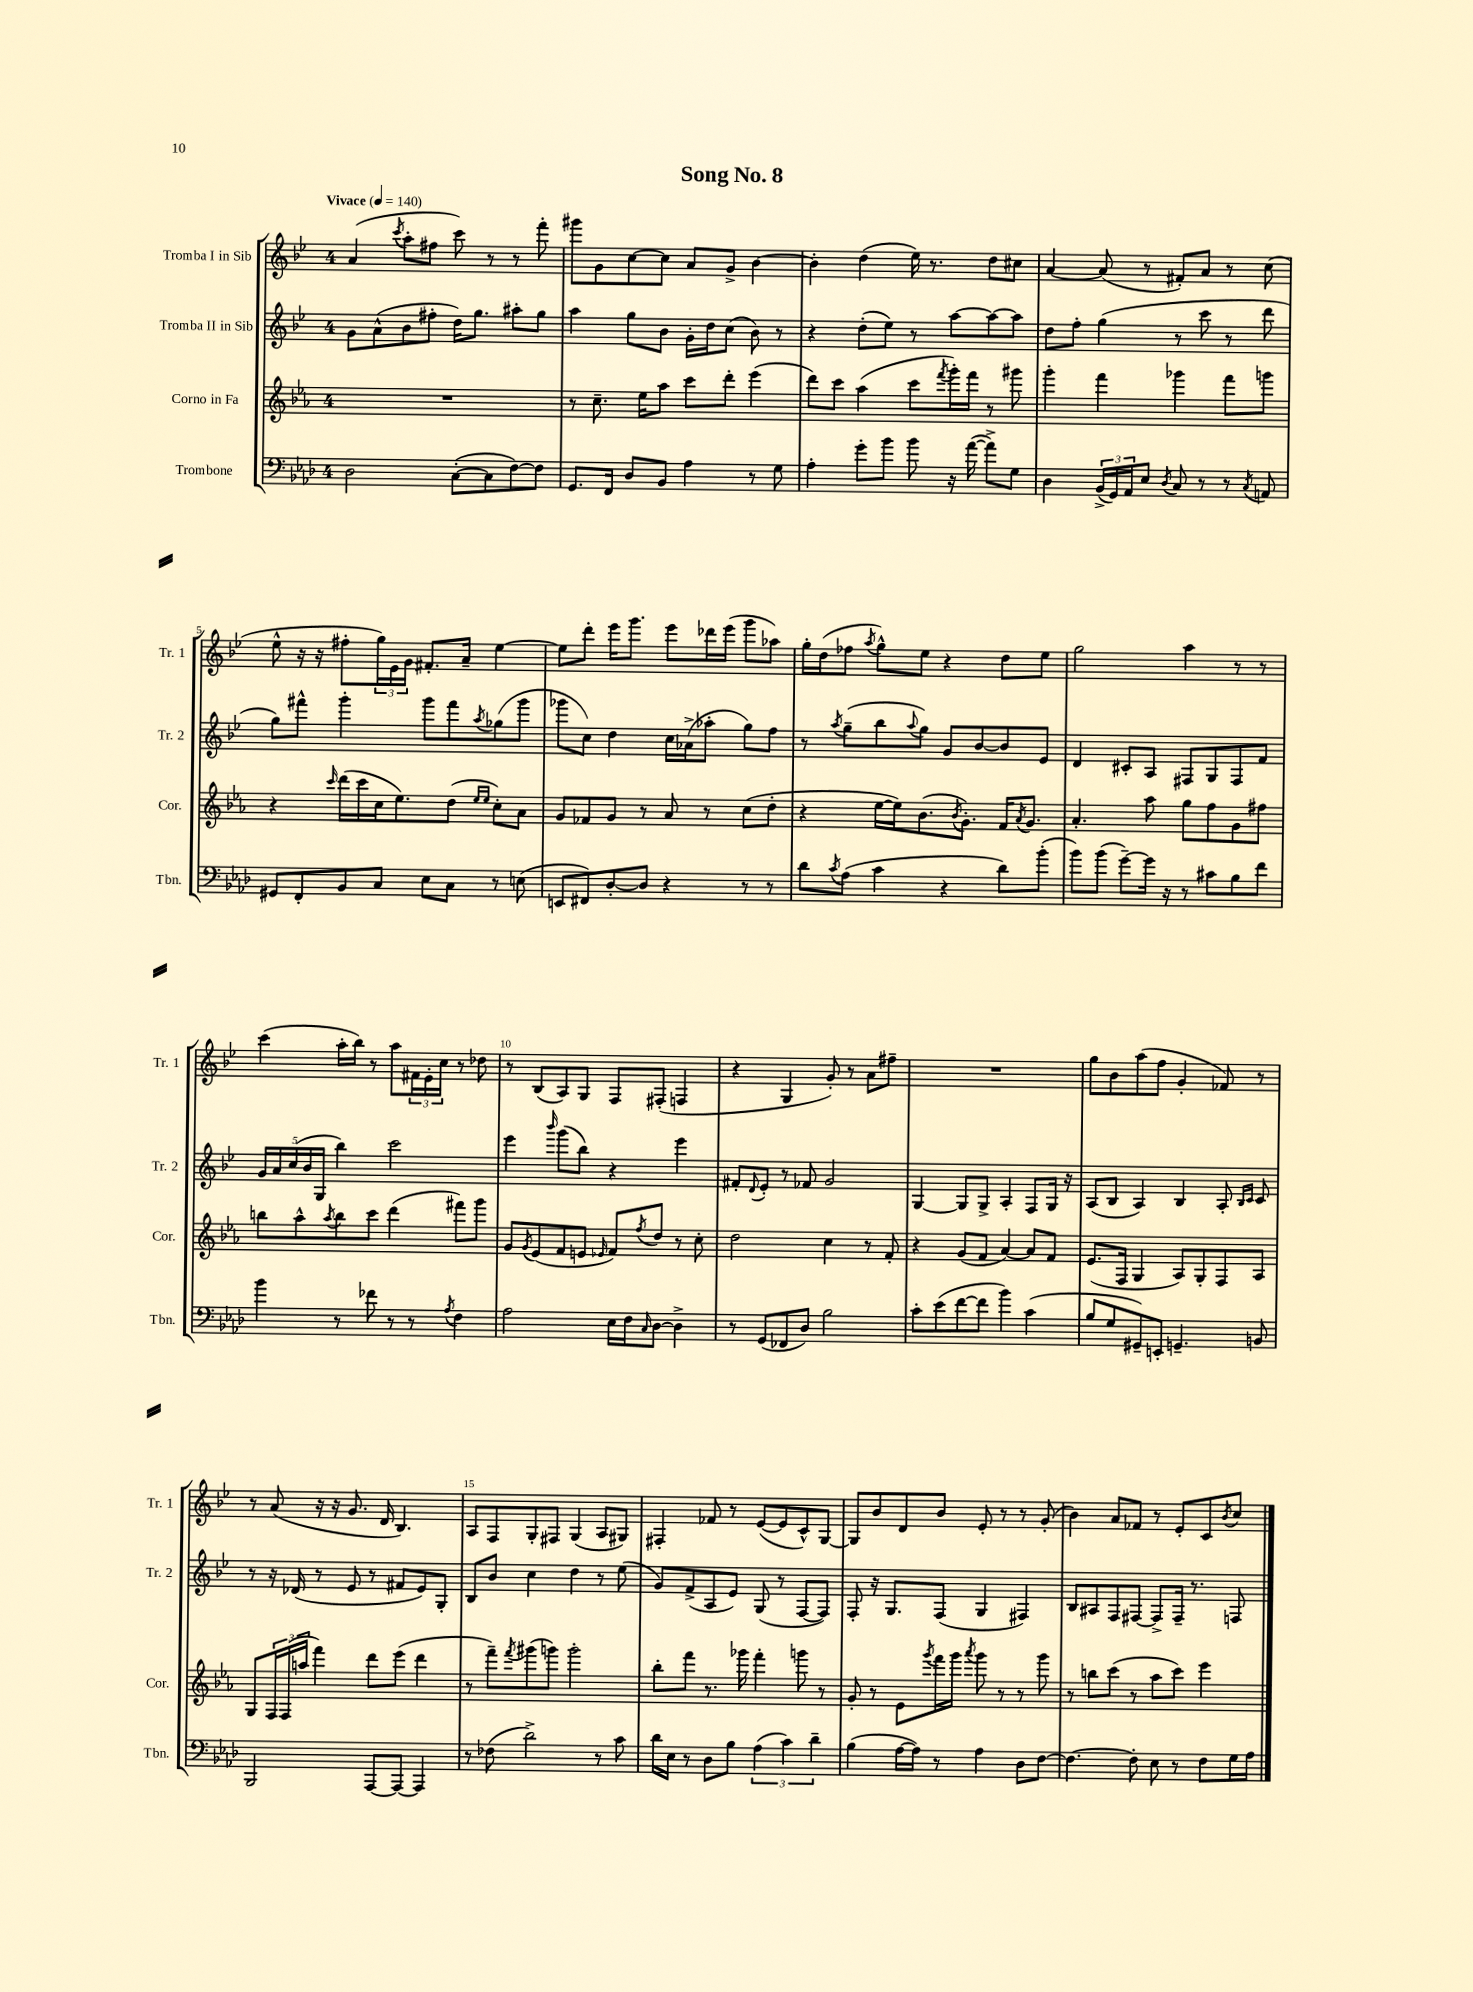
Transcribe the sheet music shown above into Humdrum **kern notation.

**kern	**kern	**kern	**kern
*staff4	*staff3	*staff2	*staff1
*clefF4	*clefG2	*clefG2	*clefG2
*k[b-e-a-d-]	*k[b-e-a-]	*k[b-e-]	*k[b-e-]
*M4/4	*M4/4	*M4/4	*M4/4
*MM140	*MM140	*MM140	*MM140
2D-\	1r	8g\L	(4a/
.	.	(8a^^\	.
.	.	.	8qccc/
.	.	8b-\	8aa'\L
.	.	8ff#'\J	8ff#\J
([8C'\L	.	16dd\LK)	8ccc\)
.	.	8.gg\J	.
8C\]	.	.	8r
[8F\)	.	8aa#'\L	8r
8F\]J	.	8gg\J	8fff'\
=	=	=	=
8.GG/L	8r	4aa\	8ggg#\L
.	8.cc~\	.	8g\
16FF/Jk	.	.	.
8D-/L	.	8gg\L	[8cc\
.	16ee-\LK	.	.
8BB-/J	8aa-\J	8b-\J	8cc\]J
4A-\	8ccc\L	16g'\LL	8a/L
.	.	16dd\J	.
.	8ddd'\J	(8cc\J	8g^/J
8r	(4eee-\	8b-\)	[4b-\
8G\	.	8r	.
=	=	=	=
4A-'\	8ddd\L)	4r	4b-'\]
.	8ccc\J	.	.
8g'\L	(4aa-\	(8dd'\L	(4dd\
8b-\J	.	8ee-\J)	.
8b-\	8ccc\L	8r	16ee-\)
.	.	.	8.r
.	8qfff/	.	.
16r	16ggg'\L)	[8aa\L	.
([16a-\	16fff\JJ	.	.
8a-^\]L)	8r	8aa\_	8dd\L
8G\J	8ggg#\	8aa\]J	8cc#\J
=	=	=	=
4D-\	4ggg'\	8dd\L	[4a/
.	.	8ff'\J	.
(24BB-^/LL	4fff\	(4gg\	(8a/]
24GG/)	.	.	.
24AA-/J	.	.	.
8E-/J	.	.	8r
8qD-/	.	.	.
8C/	4ggg-\	8r	8f#'/L)
8r	.	8ccc\	8a/J
8r	8fff\L	8r	8r
8qC/	.	.	.
8AA/	8ggg\J	8ddd\	(8cc\
=	=	=	=
8GG#/L	4r	8gg\L)	8ee-^^\
8FF'/	.	8fff#^^\J	16r
.	.	.	16r
.	16qqccc/	.	.
8BB-/	(16ddd\LL	4ggg'\	8ff#'\L
.	16ccc\	.	.
8C/J	16cc\J	.	24gg\L)
.	.	.	24e-\
.	8.ee-\)	.	.
.	.	.	24g\JJ
8E-\L	.	8ggg\L	8.f#'/L
8C\J	(8dd\J	8fff#\	.
.	.	.	16a~/Jk
.	16qqee-/LL	.	.
.	16qqee-/JJ	8qaa/	.
8r	8cc'\L)	(8gg-\	[4ee-\
(8E\	8a-\J	8ggg\J	.
=	=	=	=
8EE/L	8g/L	8ggg-\L	8ee-\]L
8FF#/)	8f-/	8cc\J)	8ddd'\J
[8D-'/	8g/J	4dd\	16eee-\LK
.	.	.	8.ggg\J
8D-/]J	8r	.	.
4r	8a-/	16cc\LL	8eee-\L
.	.	(16a-^\J	.
.	8r	8aa-'\J	16ddd-\L
.	.	.	(16eee-\JJ
8r	(8cc\L	8gg\L)	8ggg\L
8r	8dd'\J	8ff\J	8aa-\J)
=	=	=	=
8d-\L	4r	8r	16gg'\LL
.	.	.	(16dd\J
8qc/	.	8qaa/	.
(8A-\J	.	(8gg~\L	8ff-\J
.	.	.	8qaa/
4c\	[16ee-\LL	8bb-\	8gg^^\L)
.	16ee-\]J)	.	.
.	.	8qqaa/	.
.	(8.b-\	8gg\J)	8ee-\J
4r	.	8g/L	4r
.	8qb-/	.	.
.	8.g'\J)	.	.
.	.	[8b-/	.
8d-\L)	16f/LK	8b-/]	8dd\L
.	8qa-/	.	.
.	8.g/J	.	.
(8b-'\J	.	8e-/J	8ee-\J
=	=	=	=
8b-\L)	4.a-'/	4d/	2gg\
(8b-\J	.	.	.
[8g~\L)	.	8c#'/L	.
16g\]Jk	8aa-\	8A/J	.
16r	.	.	.
8r	8gg\L	8F#/L	4aa\
8c#\L	8ff\	8G/	.
8B-\	8g\	8F#/	8r
8f\J	8ff#\J	8f/J	8r
=	=	=	=
4b-\	8bb\L	20g/LL	(4ccc\
.	.	20a/	.
.	.	(20cc/	.
.	8aa-^^\	.	.
.	.	20b-/	.
.	.	20G/JJ	.
.	8qaa-/	.	.
8r	8bb\	4bb-\)	16aa'\LL
.	.	.	16bb-\JJ)
8f-\	8ccc\J	.	8r
8r	(4ddd\	2ccc\	8aa\L
8r	.	.	24f#\L
.	.	.	24e-'\
.	.	.	24cc\JJ
8qA-/	.	.	.
4F\	8fff#\L)	.	8r
.	8ggg\J	.	8dd-\
=	=	=	=
2A-\	8g/L	4eee-\	8r
.	8qg/	.	.
.	(8e-/	.	(8B-/L
.	.	16qqbbb-/	.
.	8f/	(8ggg\L	8A/)
.	8e/J	8bb-\J)	8G/J
.	16qqe-/	.	.
16E-\LL	8f/L)	4r	8F/L
16F\J	.	.	.
16qqC/	8qff/	.	.
[8D-\J	8dd/J	.	(8F#'/J
4D-^\]	8r	4eee-\	4F/
.	8cc'\	.	.
=	=	=	=
8r	2dd\	8f#'/L	4r
.	.	8qqd/	.
(8GG/L	.	8e-'/J	.
8FF-/	.	8r	4G/
8D-/J)	.	8f-/	.
2B-\	4cc\	2g/	8g'/)
.	.	.	8r
.	8r	.	8a\L
.	8f'/	.	8ff#~\J
=	=	=	=
8c'\L	4r	[4G/	1r
(8e-\	.	.	.
[8f\	(8g/L	8G/]L	.
8f\]J	8f/J	8G^/J	.
4b-\)	[4a-/)	4A'/	.
(4c\	8a-/]L	8F/L	.
.	8f/J	16G/Jk	.
.	.	16r	.
=	=	=	=
8B-/L	(8.e-/L	(8A/L	8gg\L
8G/	.	8B-/J	8b-\
.	16F/Jk	.	.
8GG#~/)	4G/	4A/)	(8aa\
8EE'/J	.	.	8ff\J
4.GG~/	8A-/L)	4B-/	4g'/
.	8G'/	.	.
.	8F/	8A'/	8f-/)
.	.	16qqB-/LL	.
.	.	16qqc/JJ	.
8BB/	8A-/J	8c/	8r
=	=	=	=
2BBB-/	8G/L	8r	8r
.	24F/L	16r	(8a/
.	(24F/	.	.
.	.	(16d-/	.
.	24aa/JJ	.	.
.	4fff\)	8r	16r
.	.	.	16r
.	.	8e-/	8.g/
[8AAA-/L	8ddd\L	8r	.
.	.	.	16d/
8AAA-/_J	(8eee-\J	8f#/L	4.B-/)
4AAA-/]	4ddd\	8e-/)	.
.	.	8G'/J	.
=	=	=	=
8r	8r	8B-/L	8A/L
(8F-\	8fff~\L)	8b-/J	8F/
.	8qfff/	.	.
2d-^\)	(8ggg#\	4cc\	8G'/
.	8ggg\J)	.	8F#/J
.	2ggg'\	4dd\	(4G/
8r	.	8r	8A/L
8c\	.	(8ee-\	8G#/J)
=	=	=	=
16d-\LL	8bb-'\L	8g/L)	4F#'/
16E-\JJ	.	.	.
8r	8fff\J	(8f^/	.
8D-\L	8.r	8A/	8f-/
8B-\J	.	8e-/J)	8r
.	16ggg-\	.	.
(6A-\	4fff'\	(8G/	([8e-/L
.	.	8r	8e-/]
6c\)	.	.	.
.	8ggg\	[8F/L	8c^^/)
6d-~\	.	.	.
.	8r	8F/]J)	[8G/J
=	=	=	=
(4B-\	8g'/	8F'/	8G/]L
.	8r	16r	8b-/
.	.	8.G/L	.
[16A-\LL	8e-\L	.	8d/
16A-\]JJ)	.	.	.
.	8qggg/	.	.
8r	16fff\L	(8F/J	8b-/J
.	16ggg\JJ	.	.
.	8qaaa-/	.	.
4A-\	8ggg\	4G/	8e-'/
.	8r	.	8r
8D-\L	8r	4F#/)	8r
[8F\J	8ggg\	.	(8g'/
=	=	=	=
4.F\_	8r	8B-/L	4b-\)
.	8bb\L	8A#/	.
.	(8ccc\J	8F/	8a/L
8F'\]	8r	[8F#/J	8f-/J
8E-\	8aa-\L	8F#^/]L	8r
8r	8ccc\J)	16F#~/Jk	8e-'/L
.	.	8.r	.
8F\L	4eee-\	.	8c/
.	.	.	8qb-/
16G\L	.	8F/	8cc/J
16A-\JJ	.	.	.
==	==	==	==
*-	*-	*-	*-
